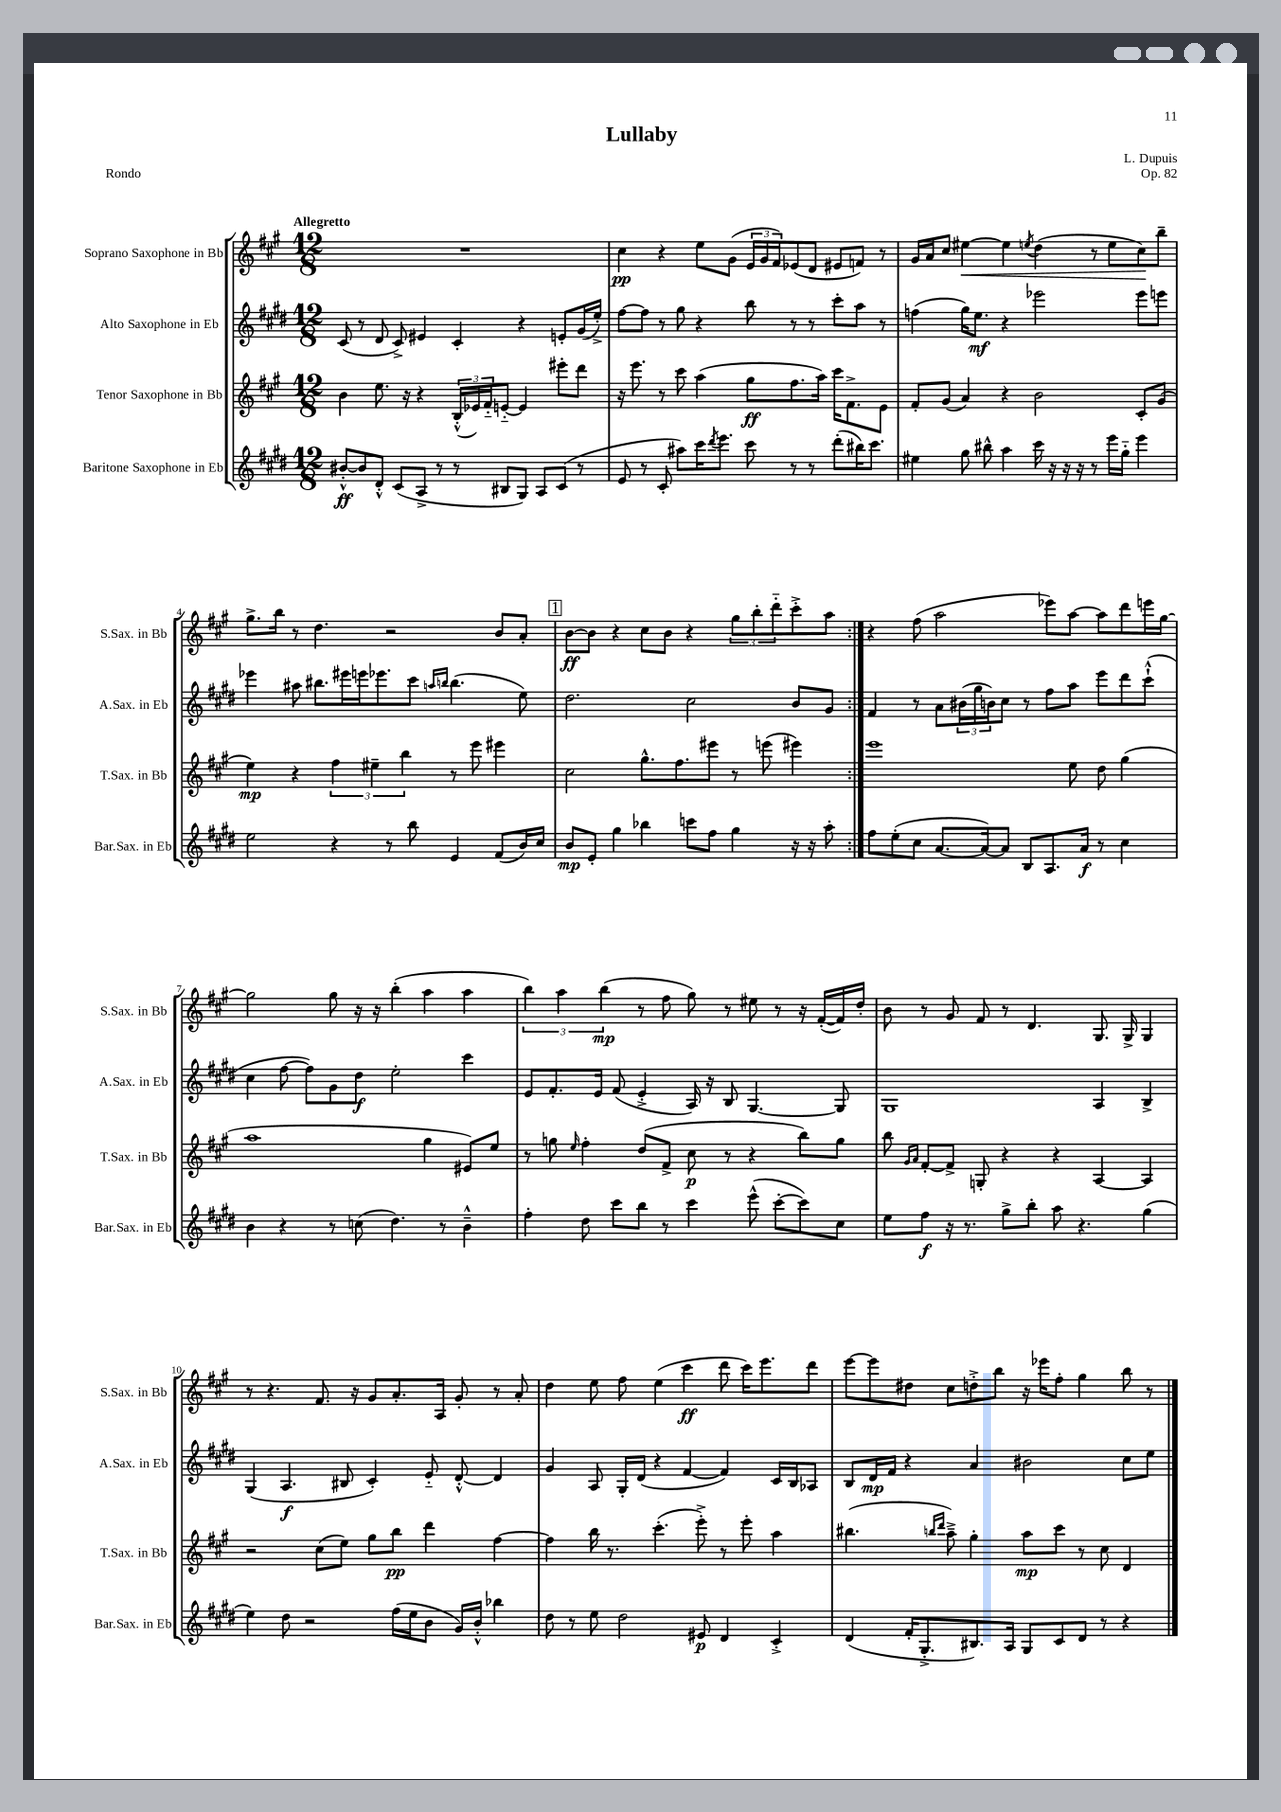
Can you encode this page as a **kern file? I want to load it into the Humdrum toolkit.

**kern	**dynam	**kern	**dynam	**kern	**dynam	**kern	**dynam
*part4	*part4	*part3	*part3	*part2	*part2	*part1	*part1
*staff4	*staff4	*staff3	*staff3	*staff2	*staff2	*staff1	*staff1
*I"Baritone Saxophone in Eb	*	*I"Tenor Saxophone in Bb	*	*I"Alto Saxophone in Eb	*	*I"Soprano Saxophone in Bb	*
*I'Bar.Sax. in Eb	*	*I'T.Sax. in Bb	*	*I'A.Sax. in Eb	*	*I'S.Sax. in Bb	*
*clefG2	*	*clefG2	*	*clefG2	*	*clefG2	*
*k[f#c#g#d#]	*	*k[f#c#g#]	*	*k[f#c#g#d#]	*	*k[f#c#g#]	*
*M12/8	*	*M12/8	*	*M12/8	*	*M12/8	*
=1	=1	=1	=1	=1	=1	=1	=1
!	!	!	!	!	!	!LO:TX:a:B:t=Allegretto	!
[8b#X'^^/L	ff	4b\	.	(8c#/	.	1.r	.
8b#/]	.	.	.	8r	.	.	.
8d#'^^/J	.	8.ee\	.	8d#/	.	.	.
(8c#/L	.	.	.	8c#^/)	.	.	.
.	.	16r	.	.	.	.	.
8A^/J	.	4r	.	4e#X/	.	.	.
8r	.	.	.	.	.	.	.
8r	.	(24B'^^/LL	.	4c#'/	.	.	.
.	.	24e-X/)	.	.	.	.	.
.	.	24f#/J	.	.	.	.	.
8B#X/L	.	[8en/J	.	.	.	.	.
8G#/J)	.	4e/]	.	4r	.	.	.
8A/L	.	.	.	.	.	.	.
(8c#/J	.	8eee#X'\L	.	8en'/L	.	.	.
8r	.	8ddd\J	.	(16g#/L	.	.	.
.	.	.	.	16ee'^/JJ)	.	.	.
=2	=2	=2	=2	=2	=2	=2	=2
8e/	.	16r	.	[8ff#\L	.	4cc#\	pp
.	.	8.eee\	.	.	.	.	.
8r	.	.	.	8ff#\J]	.	.	.
8c#'/	.	8r	.	8r	.	4r	.
8aa#X\L)	.	8ccc#\	.	8gg#\	.	.	.
16ccc#\K	.	(4aa\	.	4r	.	8ee\L	.
8qddd#/	.	.	.	.	.	.	.
8.eee\J	.	.	.	.	.	.	.
.	.	.	.	.	.	(8g#\J	.
8ccc#\	.	8gg#\L	ff	8bb\	.	24e/LL	.
.	.	.	.	.	.	24g#/	.
.	.	.	.	.	.	24f#/J)	.
8r	.	8.ff#\	.	8r	.	(8e-X/	.
8r	.	.	.	8r	.	8d/J	.
.	.	16aa\Jk)	.	.	.	.	.
(8ddd#'\L	.	16ccc#\KL	.	8ccc#'\L	.	8e#X/L	.
.	.	8.f#^\	.	.	.	.	.
16bb#X\K)	.	.	.	8aa\J	.	8fn/J)	.
8.ccc#\J	.	.	.	.	.	.	.
.	.	8e\J	.	8r	.	8r	.
=3	=3	=3	=3	=3	=3	=3	=3
4ee#X\	.	8f#'/L	.	(4ffn\	.	16g#/LL	.
.	.	.	.	.	.	16a/J	.
.	.	(8g#/J	.	.	.	8cc#/J	.
!	!	!	!	!	!	!	!LO:HP:b
8gg#\	.	4a/)	.	16gg#\KL)	.	[4ee#X\	<
.	.	.	.	8.ee\J	mf	.	.
8bb#X^^\	.	.	.	.	.	.	.
4aa\	.	4r	.	4r	.	4ee#\]	.
.	.	.	.	.	.	8qeen/	.
16ccc#\	.	2b\	.	2eee-X\	.	(4dd\	.
16r	.	.	.	.	.	.	.
16r	.	.	.	.	.	.	.
16r	.	.	.	.	.	.	.
8r	.	.	.	.	.	8r	.
16eee\LL	.	.	.	.	.	8ee\L	.
16gg#\JJ	.	.	.	.	.	.	.
4eee\	.	8c#'/L	.	8eee-\L	.	8cc#\)	.
.	.	(8g#/J	.	8eeen\J	.	8bb~\J	[
!!LO:LB:g=z
=4	=4	=4	=4	=4	=4	=4	=4
2ee\	.	4ee\)	mp	4eee-X\	.	8.gg#^\L	.
.	.	.	.	.	.	16bb\Jk	.
.	.	4r	.	8aa#X\	.	8r	.
.	.	.	.	8.bb#X\L	.	4.dd\	.
4r	.	6ff#\	.	.	.	.	.
.	.	.	.	16eee#X\L	.	.	.
.	.	.	.	16eeen\J	.	.	.
.	.	6ee#X~\	.	.	.	.	.
.	.	.	.	8.eee-X\	.	.	.
8r	.	.	.	.	.	2r	.
.	.	6bb\	.	.	.	.	.
8bb\	.	.	.	8ccc#\J	.	.	.
.	.	.	.	16qqaan/LL	.	.	.
.	.	.	.	16qqbbn/JJ	.	.	.
4e/	.	8r	.	(4.bb\	.	.	.
.	.	8eee\	.	.	.	.	.
(8f#/L	.	4eee#X\	.	.	.	8b/L	.
16b/L)	.	.	.	8ee\)	.	8a'/J	.
16cc#/JJ	.	.	.	.	.	.	.
!!LO:REH:place=s1:t=1
=5	=5	=5	=5	=5	=5	=5	=5
8b/L	mp	2cc#\	.	2.dd#\	.	[8b\L	ff
8e'/J	.	.	.	.	.	8b\J]	.
4gg#\	.	.	.	.	.	4r	.
4bb-X\	.	8.gg#^^\L	.	.	.	8cc#\L	.
.	.	.	.	.	.	8b\J	.
.	.	8.ff#\	.	.	.	.	.
8cccn\L	.	.	.	2cc#\	.	4r	.
8ff#\J	.	8eee#X\J	.	.	.	.	.
4gg#\	.	8r	.	.	.	12gg#\L	.
.	.	.	.	.	.	12bb'\	.
.	.	(8eeen\	.	.	.	.	.
.	.	.	.	.	.	12ddd\	.
16r	.	4eee#X\)	.	8b/L	.	8ccc#'^\	.
16r	.	.	.	.	.	.	.
8aa'\	.	.	.	8g#/J	.	8aa\J	.
=6:|!	=6:|!	=6:|!	=6:|!	=6:|!	=6:|!	=6:|!	=6:|!
8ff#\L	.	1eee	.	4f#/	.	4r	.
(8ee'\	.	.	.	.	.	.	.
8cc#\J	.	.	.	8r	.	(8ff#\	.
[8.a/L	.	.	.	8a\L	.	2aa\	.
.	.	.	.	(24b#X\L	.	.	.
.	.	.	.	24gg#\	.	.	.
16a/k_)	.	.	.	.	.	.	.
.	.	.	.	24bn\J)	.	.	.
8a/J]	.	.	.	8cc#\J	.	.	.
8B/L	.	.	.	8r	.	.	.
8.A/	.	.	.	8ff#\L	.	8eee-X\L)	.
.	.	8ee\	.	8aa\J	.	[8aa\J	.
16a/Jk	f	.	.	.	.	.	.
8r	.	8dd\	.	8eee\L	.	8aa\L]	.
4cc#\	.	(4gg#\	.	8ddd#\	.	8ddd\	.
.	.	.	.	(8ccc#`^^\J	.	16eeen\L	.
.	.	.	.	.	.	[16gg#\JJ	.
!!LO:LB:g=z
=7	=7	=7	=7	=7	=7	=7	=7
4b\	.	1aa	.	4cc#\	.	2gg#\]	.
4r	.	.	.	[8ff#\	.	.	.
.	.	.	.	8ff#\L])	.	.	.
8r	.	.	.	8g#\	.	8gg#\	.
(8ccn\	.	.	.	8dd#\J	f	16r	.
.	.	.	.	.	.	16r	.
4.dd#\)	.	.	.	2ee'\	.	(4bb'\	.
.	.	4gg#\	.	.	.	4aa\	.
8r	.	.	.	.	.	.	.
4b~^^\	.	8e#X/L)	.	4ccc#\	.	4aa\	.
.	.	8ee/J	.	.	.	.	.
=8	=8	=8	=8	=8	=8	=8	=8
4ff#'\	.	8r	.	8e/L	.	6bb\)	.
.	.	8ggn\	.	8.f#'/	.	.	.
.	.	.	.	.	.	6aa\	.
.	.	16qqee/	.	.	.	.	.
8dd#\	.	4ff#'\	.	.	.	.	.
.	.	.	.	16e/Jk	.	.	.
.	.	.	.	.	.	(6bb\	mp
8ccc#\L	.	.	.	(8f#/	.	.	.
8bb\J	.	(8dd/L	.	4e'^/	.	8r	.
8r	.	8f#^/J	.	.	.	8ff#\	.
4ccc#\	.	8cc#\	p	16A/)	.	8gg#\)	.
.	.	.	.	16r	.	.	.
.	.	8r	.	8B/	.	8r	.
(8eee^^\	.	4r	.	[4.G#/	.	8ee#X\	.
[8ccc#'\L	.	.	.	.	.	8r	.
8ccc#\])	.	8bb\L)	.	.	.	16r	.
.	.	.	.	.	.	([16f#'/LL	.
8cc#\J	.	8gg\J	.	8G#/]	.	16f#/])	.
.	.	.	.	.	.	16dd'/JJ	.
=9	=9	=9	=9	=9	=9	=9	=9
8ee\L	.	8bb\	.	1G#	.	8b\	.
.	.	16qqg#/LL	.	.	.	.	.
.	.	16qqa/JJ	.	.	.	.	.
8ff#\J	f	[8f#'/L	.	.	.	8r	.
16r	.	8f#^/J]	.	.	.	8g#/	.
8.r	.	.	.	.	.	.	.
.	.	8Gn'/	.	.	.	8f#/	.
8gg#^\L	.	4r	.	.	.	8r	.
8bb'\J	.	.	.	.	.	4.d/	.
8aa\	.	4r	.	.	.	.	.
4.r	.	.	.	.	.	.	.
.	.	[4A/	.	4A/	.	8.G#/	.
.	.	.	.	.	.	16G#^/	.
(4gg#\	.	4A/]	.	4B^/	.	4G#/	.
!!LO:LB:g=z
=10	=10	=10	=10	=10	=10	=10	=10
4ee\)	.	2r	.	(4G#/	.	8r	.
.	.	.	.	.	.	4.r	.
8dd#\	.	.	.	4.A/	f	.	.
2r	.	.	.	.	.	.	.
.	.	(8cc#\L	.	.	.	8.f#/	.
.	.	8ee\J)	.	8B#X/	.	.	.
.	.	.	.	.	.	16r	.
.	.	8gg#\L	.	4c#'/)	.	8g#/L	.
(16ff#\LL	.	8bb\J	pp	.	.	8.a'/	.
16ee\J	.	.	.	.	.	.	.
8b\J	.	4ddd\	.	8e/	.	.	.
.	.	.	.	.	.	16A/Jk	.
16g#/LL)	.	.	.	[8d#'^^/	.	8g#'/	.
16b'^^/JJ	.	.	.	.	.	.	.
4bb-X\	.	[4ff#\	.	4d#/]	.	8r	.
.	.	.	.	.	.	8a'/	.
=11	=11	=11	=11	=11	=11	=11	=11
8dd#\	.	4ff#\]	.	4g#/	.	4dd\	.
8r	.	.	.	.	.	.	.
8ee\	.	16bb\	.	8A/	.	8ee\	.
.	.	8.r	.	.	.	.	.
2dd#\	.	.	.	16G#'/LL	.	8ff#\	.
.	.	.	.	(16d#/JJ	.	.	.
.	.	(4.ccc#'\	.	4r	.	(4ee\	.
.	.	.	.	[4f#/	.	4ccc#\	ff
8e#X/	p	8eee'^\)	.	.	.	.	.
4d#/	.	8r	.	4f#/])	.	8ddd\	.
.	.	8eee'\	.	.	.	16ccc#\KL)	.
.	.	.	.	.	.	8.eee\	.
4c#'^/	.	4aa\	.	16c#/LL	.	.	.
.	.	.	.	16B/J	.	.	.
.	.	.	.	8A-X/J	.	8ddd\J	.
=12	=12	=12	=12	=12	=12	=12	=12
(4d#/	.	(4.bb#X\	.	8B/L	.	[8eee\L	.
.	.	.	.	16d#/L	mp	8eee\]	.
.	.	.	.	16f#/JJ	.	.	.
16f#'/KL	.	.	.	4r	.	8dd#X\J	.
8.G#'^/	.	.	.	.	.	.	.
.	.	16qqbbn/LL	.	.	.	.	.
.	.	16qqddd/JJ	.	.	.	.	.
.	.	8aa~^\)	.	.	.	8cc#\L	.
8.B#X/)	.	4gg#'\	.	4a/	.	8ddn'^\	.
.	.	.	.	.	.	8bb\J	.
16A/Jk	.	.	.	.	.	.	.
8G#/L	.	8aa\L	mp	2b#X\	.	16r	.
.	.	.	.	.	.	16eee-X\KL	.
8c#/	.	8ccc#\J	.	.	.	8ff#'\J	.
8d#/J	.	8r	.	.	.	4gg#\	.
8r	.	8cc#\	.	.	.	.	.
4r	.	4d/	.	8cc#\L	.	8bb\	.
.	.	.	.	8ee\J	.	8r	.
==	==	==	==	==	==	==	==
*-	*-	*-	*-	*-	*-	*-	*-
